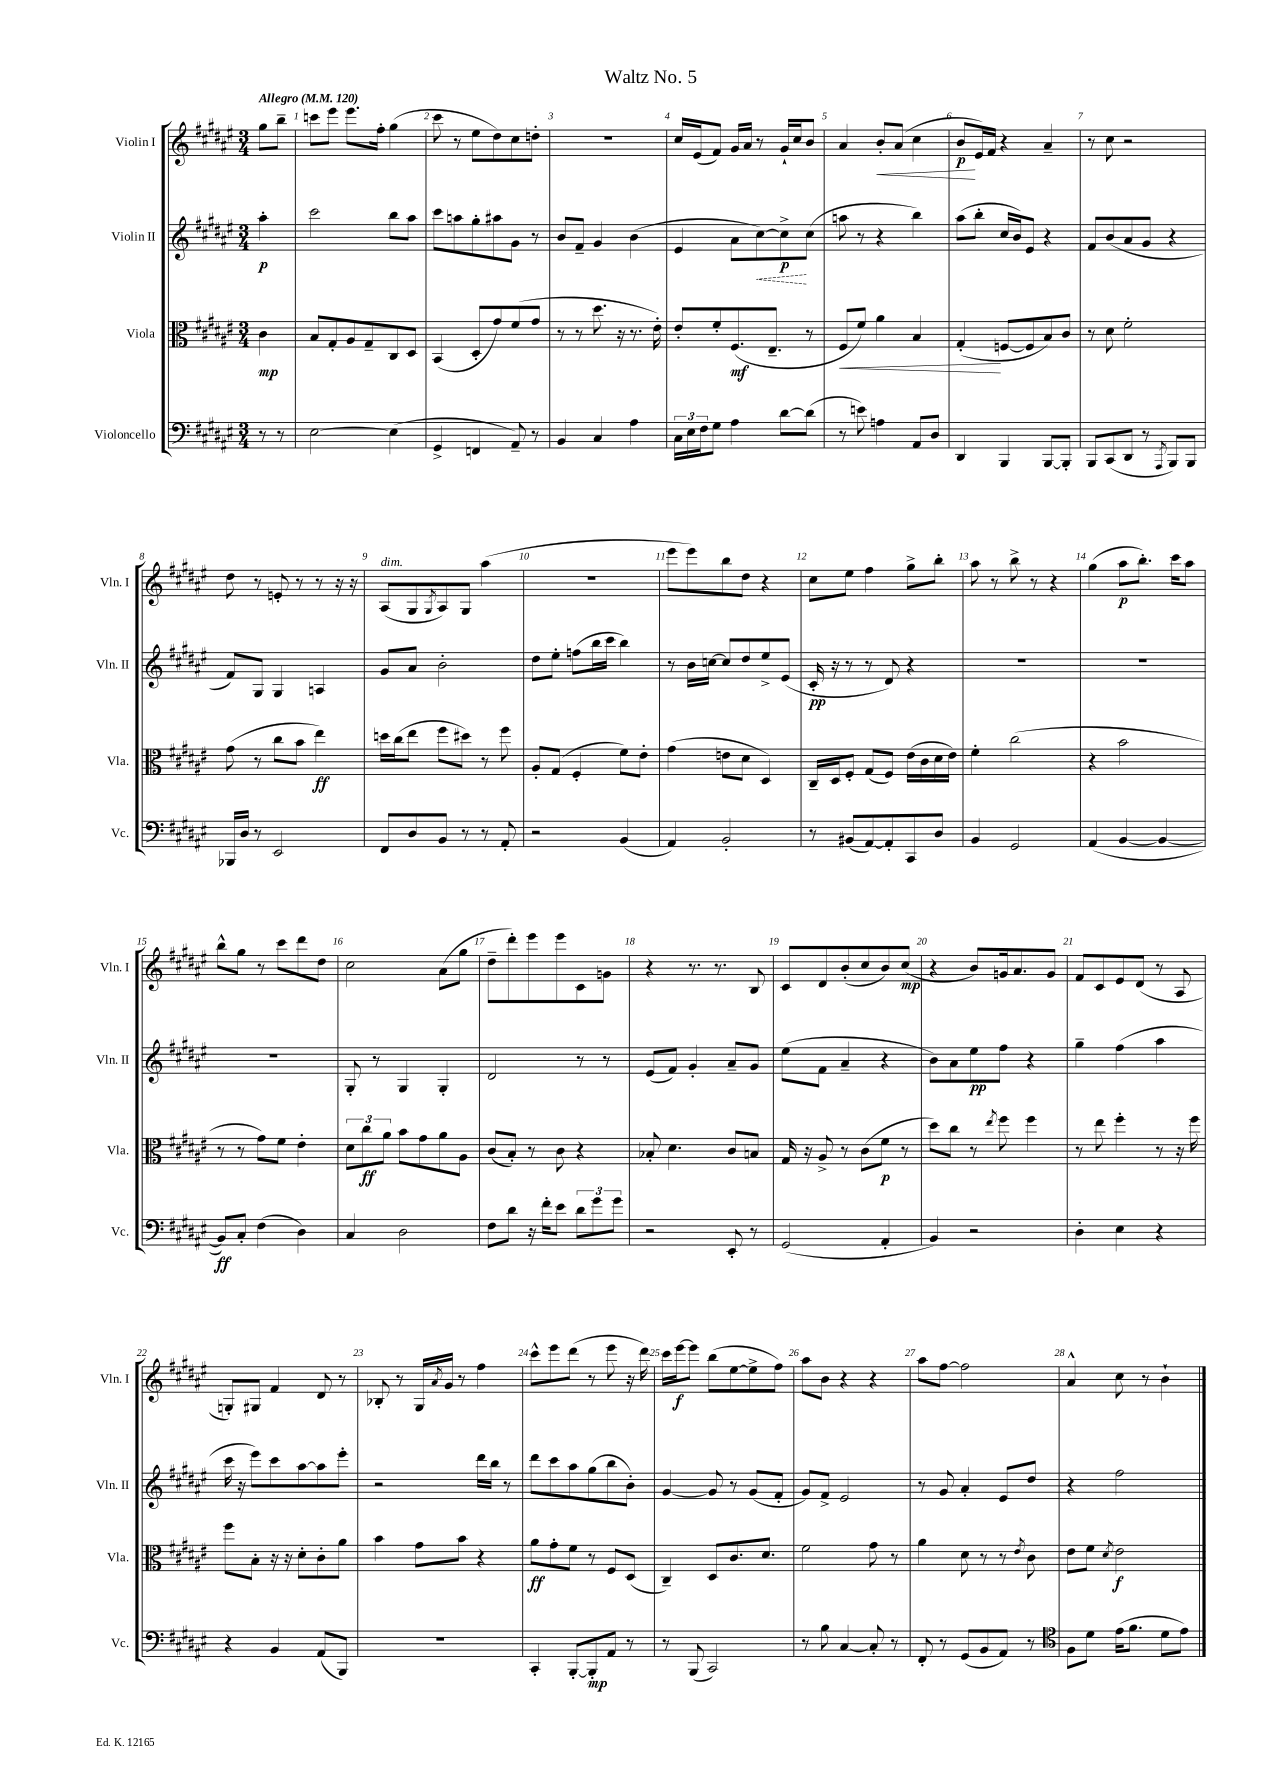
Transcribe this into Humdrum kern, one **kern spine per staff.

**kern	**kern	**kern	**kern
*staff4	*staff3	*staff2	*staff1
*clefF4	*clefC3	*clefG2	*clefG2
*k[f#c#g#d#a#e#]	*k[f#c#g#d#a#e#]	*k[f#c#g#d#a#e#]	*k[f#c#g#d#a#e#]
*M3/4	*M3/4	*M3/4	*M3/4
*MM120	*MM120	*MM120	*MM120
8r	4c#\	4aa#'\	8gg#\L
8r	.	.	8bb~\J
=	=	=	=
[2E#\	8B/L	2ccc#\	8ccc\L
.	8G#'/	.	8eee#\J
.	8A#/	.	8.eee#\L
.	8G#~/	.	.
.	.	.	16ff#'\Jk
(4E#\]	8C#/	8bb\L	(4gg#\
.	8D#/J	8aa#\J	.
=	=	=	=
4GG#^/	(4BB/	8ccc#\L	8ccc#\
.	.	8aa\	8r
4FF/	8D#'/L	8gg#'\	8ee#\L
.	8g#/)	8aa#\	8dd#\)
8AA#~/)	(8f#/	8g#\J	8cc#\
8r	8g#/J	8r	8dd'\J
=	=	=	=
4BB/	8r	8b/L	2.r
.	8r	8f#~/J	.
4C#/	8.dd#\	4g#/	.
.	16r	.	.
4A#\	8.r	(4b\	.
.	16e#'\)	.	.
=	=	=	=
24C#\LL	8e#'/L	4e#/	16cc#/LL
24E#\	.	.	.
.	.	.	(16e#/J
24F#\J	.	.	.
8G#\J	8f#'/	.	8f#/J)
4A#\	(8.F#/	8a#\L	16g#/LL
.	.	.	16a#/JJ
.	.	[8cc#\)	8r
.	8.E#~/J	.	.
[8d#\L	.	8cc#^\]	16g#`/LL
.	.	.	16cc#/J
(8d#\]J	8r	(8cc#\J	8b/J
=	=	=	=
8r	8F#/L	8aa\	4a#/
8e\)	8f#/J)	8r	.
4A\	4a#\	4r	8b'/L
.	.	.	(8a#/J
8AA#/L	4B/	4bb\)	4cc#\
8D#/J	.	.	.
=	=	=	=
4DD#/	(4G#'/	(8aa#\L	8b/L
.	.	8bb'\J	16e#/L)
.	.	.	16f#/JJ
4BBB/	[8F/L	16cc#/LL	4r
.	.	16b/J)	.
.	8F/]	8e#/J	.
[8BBB/L	8B/)	4r	4a#~/
8BBB'/]J	8c#/J	.	.
=	=	=	=
8BBB/L	8r	8f#/L	8r
(8CC#/	8d#\	(8b/	8cc#\
8DD#/J	2f#'\	8a#/	2r
8r	.	8g#/J	.
8qAAA#/	.	.	.
8BBB/L)	.	4r	.
8BBB/J	.	.	.
=	=	=	=
16BBB-/LL	(8g#\	8f#/L)	8dd#\
16D#/JJ	.	.	.
8r	8r	8G#/J	8r
2EE#/	8cc#\L	4G#/	8e'/
.	8b\J	.	8r
.	4ee#\)	4A/	8r
.	.	.	16r
.	.	.	16r
=	=	=	=
8FF#/L	16dd\LL	8g#/L	(8A#/L
.	(16cc#\J	.	.
8D#/	8ee#\J	8a#/J	8G#/
.	.	.	8qG#/
8BB/J	8ff#\L	2b'\	8A#/)
8r	8dd#\J)	.	8G#/J
8r	8r	.	(4aa#\
8AA#'/	8ff#\	.	.
=	=	=	=
2r	8A#'/L	8dd#\L	2.r
.	(8G#/J	8ee#'\J	.
.	4F#'/	(8ff\L	.
.	.	16bb\L	.
.	.	16ccc#\JJ	.
(4BB/	8f#\L)	4bb\)	.
.	8e#'\J	.	.
=	=	=	=
4AA#/)	(4g#\	8r	8eee#\L
.	.	16b\LL	8eee#\)
.	.	[16cc\JJ	.
2BB'/	8e\L	8cc/]L	8bb\
.	8d#\J	8dd#/	8dd#\J
.	4D#/)	8ee#^/	4r
.	.	(8e#/J	.
=	=	=	=
8r	16C#~/LL	16c#'/	8cc#\L
.	16D#/J	16r	.
(8BB#/L	8F#'/J	8r	8ee#\J
[8AA#/)	(8G#/L	8r	4ff#\
8AA#'/]	8F#/J)	8d#/)	.
8CC#/	(16e#\LL	4r	8gg#^\L
.	16c#\	.	.
8D#/J	16d#\	.	8bb'\J
.	16e#\JJ)	.	.
=	=	=	=
4BB/	4f#'\	2.r	8aa#\
.	.	.	8r
2GG#/	(2cc#\	.	8bb^\
.	.	.	8r
.	.	.	4r
=	=	=	=
(4AA#/	4r	2.r	(4gg#\
[4BB/	2b\	.	8aa#\L
.	.	.	8.bb'\J)
4BB/_	.	.	.
.	.	.	16ccc#\LK
.	.	.	8aa#\J
=	=	=	=
8BB/]L)	8r	2.r	8bb^^\L
8C#'/J	8r	.	8gg#\J
(4F#\	8g#\L)	.	8r
.	8f#\J	.	8ccc#\L
4D#\)	4e#'\	.	8ddd#\
.	.	.	8dd#\J
=	=	=	=
4C#/	12d#\L	8G#'/	2cc#\
.	12cc#\	.	.
.	.	8r	.
.	12a#\J	.	.
2D#\	8b\L	4G#/	.
.	8g#\	.	.
.	8a#\	4G#'/	(8a#\L
.	8A#\J	.	8gg#\J
=	=	=	=
8F#\L	(8c#/L	2d#/	8dd#~\L
8d#\J	8B'/J)	.	8ddd#'\)
16r	8r	.	8eee#\
16f#'\LK	.	.	.
8e#\J	8c#\	.	8eee#\
12d#\L	4r	8r	8c#\
12g#\	.	.	.
.	.	8r	8g\J
12g#\J	.	.	.
=	=	=	=
2r	8B-'/	(8e#/L	4r
.	4.d#\	8f#/J)	.
.	.	4g#'/	8.r
.	.	.	8.r
8EE#'/	8c#/L	8a#~/L	.
8r	8B/J	8g#/J	8B/
=	=	=	=
(2GG#/	16G#/	(8ee#\L	8c#/L
.	16r	.	.
.	8A#^/	8f#\J	8d#/
.	8r	4a#~/	(8b'/
.	(8c#\L	.	8cc#/
4AA#'/	8f#\J	4r	8b/)
.	8r	.	(8cc#/J
=	=	=	=
4BB/)	8dd#\L)	8b\L)	4r
.	8cc#\J	8a#\	.
2r	8r	8ee#\	8b/L)
.	8qee#/	.	.
.	8ff#\	8ff#\J	16g/k
.	.	.	8.a#/
.	4ff#\	4r	.
.	.	.	8g/J
=	=	=	=
4D#'\	8r	4gg#~\	8f#/L
.	8ee#\	.	8c#/
4E#\	4ff#'\	(4ff#\	8e#/
.	.	.	(8d#/J
4r	8r	4aa#\	8r
.	16r	.	8A#/
.	16ff#\	.	.
=	=	=	=
4r	8ff#\L	16ccc#\	8G'/L)
.	.	16r	.
.	8B'\J	8eee#\L)	8G#/J
4BB/	16r	8ccc#\	4f#/
.	16r	.	.
.	8d#'\L	[8aa#\	.
(8AA#/L	8c#'\	8aa#\]	8d#/
8BBB/J)	8a#\J	8eee#'\J	8r
=	=	=	=
2.r	4b\	2r	8B-'/
.	.	.	8r
.	8g#\L	.	16G#/LL
.	.	.	8qa#/
.	.	.	16g#/JJ
.	8b\J	.	8r
.	4r	16ddd#\LL	4ff#\
.	.	16bb\JJ	.
.	.	8r	.
=	=	=	=
4CC#'/	8a#\L	8ddd#\L	8ccc#^^\L
.	8g#'\	8ccc#\	8eee#\
[8BBB'/L	8f#\J	8aa#\	(8ddd#\J
8BBB'/]	8r	(8gg#\	8r
8AA#/J	8F#/L	8bb\	8eee#\
8r	(8D#/J	8b'\J)	16r
.	.	.	16ddd#\)
=	=	=	=
8r	4C#~/)	[4g#/	16ccc#\LL
.	.	.	[16eee#\J
(8BBB/	.	.	8eee#\]J
2CC#/)	8D#/L	8g#/]	(8bb\L
.	8.c#/	8r	[8ee#\
.	.	(8g#/L	8ee#^\]
.	8.d#/J	.	.
.	.	8f#'/J	8ff#\J)
=	=	=	=
8r	2f#\	8g#/L)	8aa#\L
8B\	.	8f#^/J	8b\J
[4C#/	.	2e#/	4r
8C#'/]	8g#\	.	4r
8r	8r	.	.
=	=	=	=
8FF#'/	4a#\	8r	8aa#\L
8r	.	8g#/	[8ff#\J
(8GG#/L	8d#\	4a#'/	2ff#\]
8BB/	8r	.	.
8AA#/J)	8r	8e#/L	.
.	8qe#/	.	.
8r	8c#\	8dd#/J	.
=	=	=	=
*clefC4	*	*	*
8F#\L	8e#\L	4r	4a#^^/
8d#\J	8f#\J	.	.
.	8qd#/	.	.
(16e#\LK	2e#\	2ff#\	8cc#\
8.f#\J	.	.	.
.	.	.	8r
8d#\L	.	.	4b`\
8e#\J)	.	.	.
==	==	==	==
*-	*-	*-	*-
